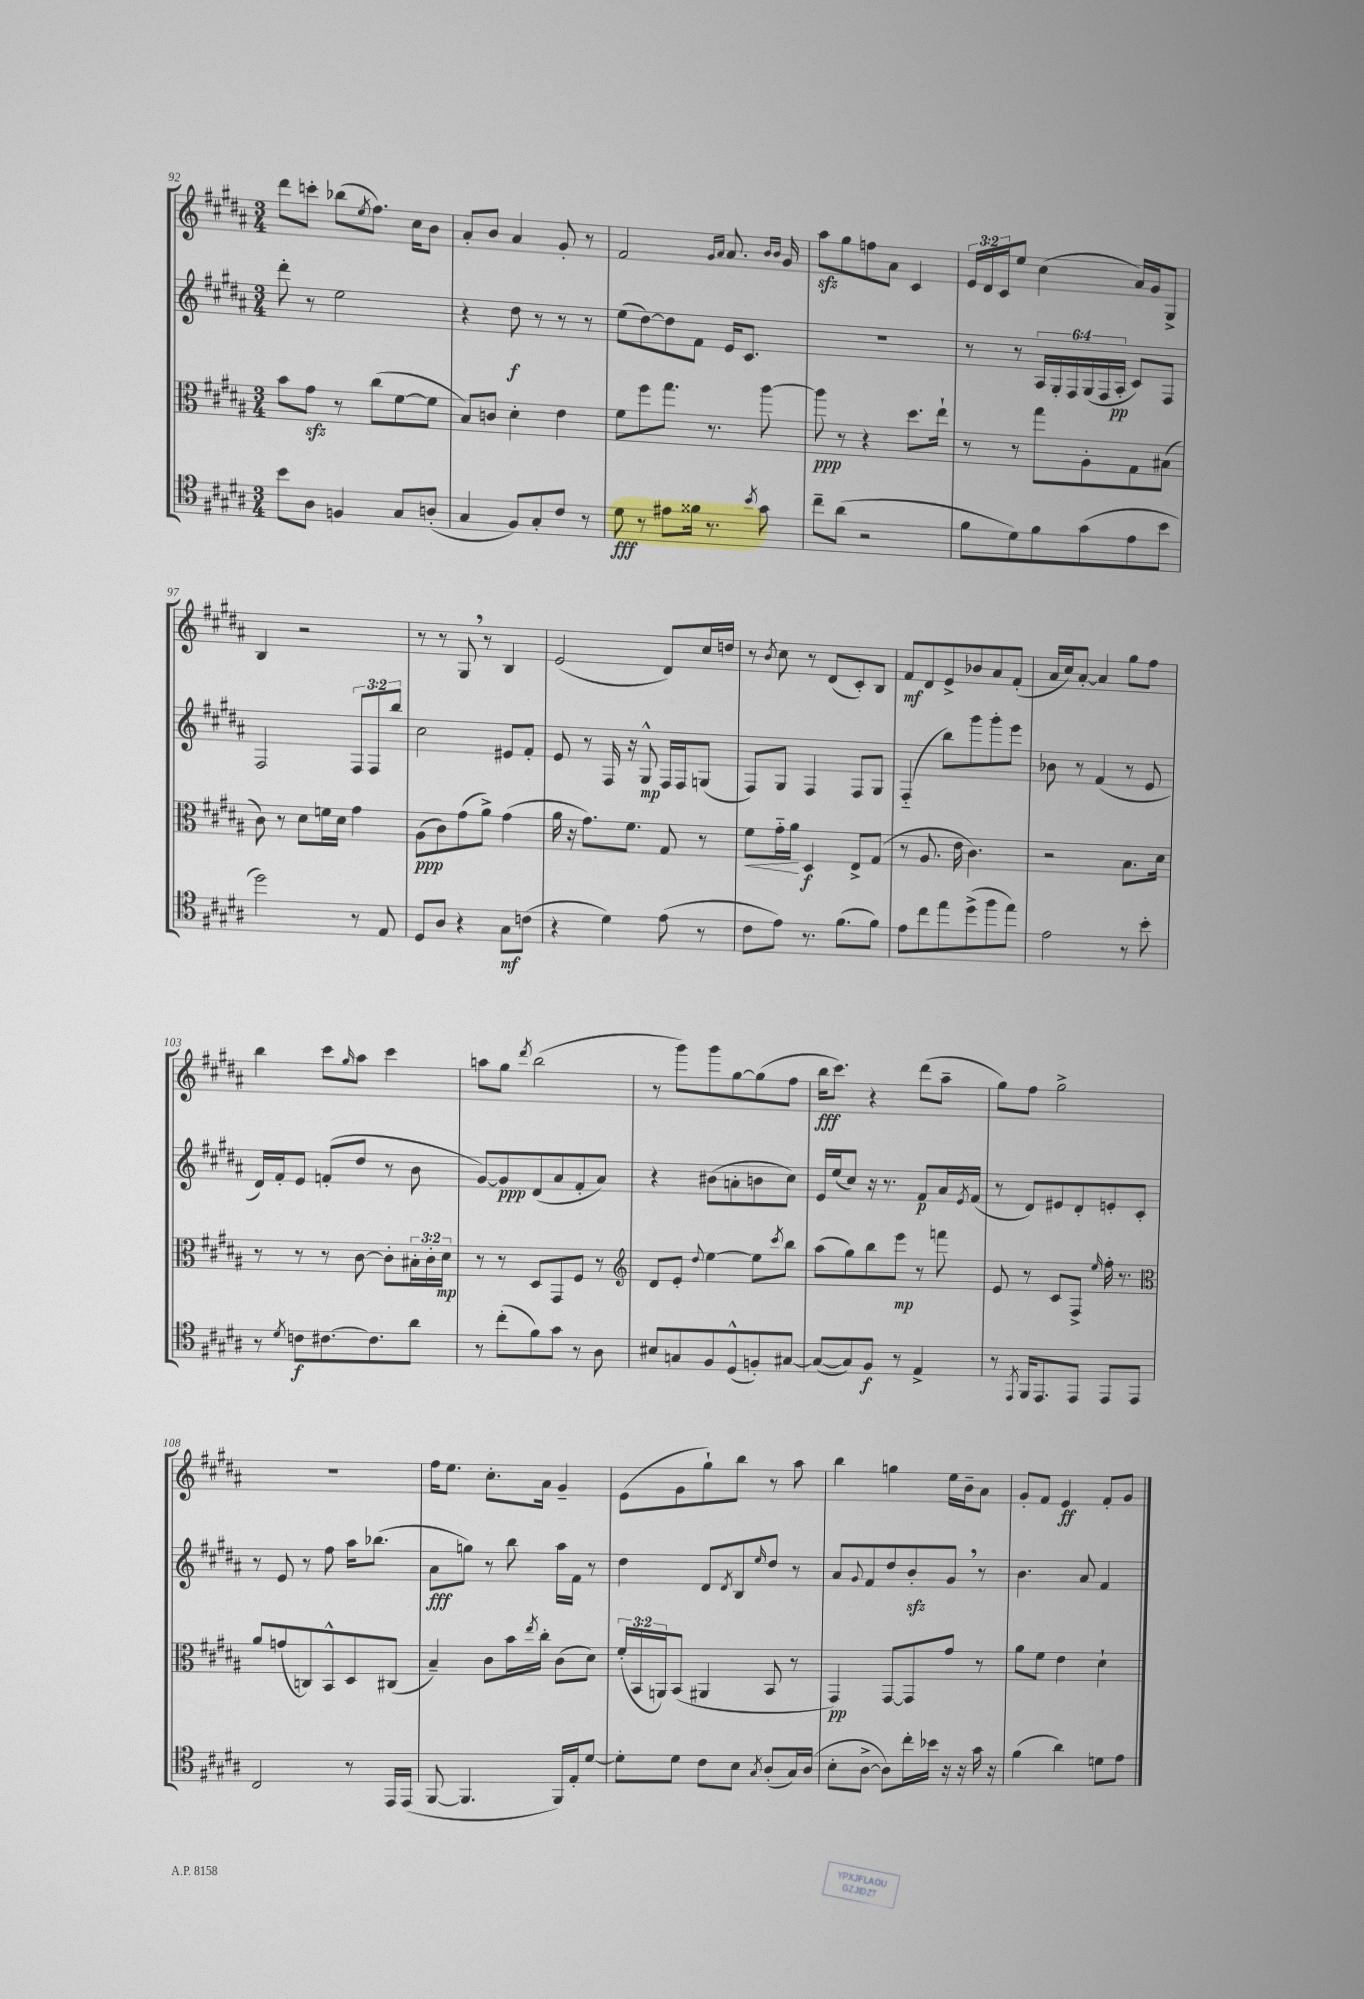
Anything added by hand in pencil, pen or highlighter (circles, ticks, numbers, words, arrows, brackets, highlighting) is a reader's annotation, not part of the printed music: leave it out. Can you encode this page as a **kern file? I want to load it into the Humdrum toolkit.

**kern	**kern	**kern	**kern
*staff4	*staff3	*staff2	*staff1
*clefC4	*clefC3	*clefG2	*clefG2
*k[f#c#g#d#a#]	*k[f#c#g#d#a#]	*k[f#c#g#d#a#]	*k[f#c#g#d#a#]
*M3/4	*M3/4	*M3/4	*M3/4
8b\L	8b\L	8ddd#'\	8ddd#\L
8A#\J	8g#\J	8r	8ccc'\J
4F/	8r	2ee\	(8bb-\L
.	.	.	8qee/
.	(8cc#\L	.	8.ff#\J)
8G#/L	[8f#\	.	.
.	.	.	16cc#\LK
(8A'/J	8f#\]J	.	8b\J
=	=	=	=
4G#/	8B/L)	4r	8a#'/L
.	8c/J	.	8b/J
8F#/L)	4d#'\	8dd#\	4a#/
8G#'/	.	8r	.
8c#/J	4e\	8r	8g#'/
8r	.	8r	8r
=	=	=	=
8d#\	8f#\L	(8ee\L	2f#/
8r	8ff#\	[8dd#\)	.
8e#\L	8.gg#\J	8dd#\]	.
16f##\Jk	.	8f#\J	.
8.r	8.r	.	.
.	.	.	16qqg#/LL
.	.	.	16qqa#/JJ
.	.	16e/LK	8.a#/
.	.	8.c#/J	.
8qb/	.	.	.
8g#\	[8aa#\	.	.
.	.	.	16qqb/LL
.	.	.	16qqb/JJ
.	.	.	16g#/
=	=	=	=
8cc#~\L	8aa#\]	2.r	8aa#\L
(8a#\J	8r	.	8gg#\
2r	4r	.	8ff\
.	.	.	8a#\J
.	8.dd#\L	.	4c#/
.	16ee`\Jk	.	.
=	=	=	=
8f#\L	8r	8r	24e/LL
.	.	.	24d#/
.	.	.	24c#/J
8d#\)	8r	8r	8ee/J
8f#\	8gg#\L	24A#/LL	(4cc#\
.	.	24G#'/	.
.	.	24F#/	.
(8g#\	8A#'\	(24G#/	.
.	.	24F#/	.
.	.	24A#'/JJ	.
8e\	8G#\	8c#/L)	16a#/LL)
.	.	.	16g#/J
8b\J	(8B#\J	8F#/J	8G#^/J
=	=	=	=
2dd#\)	8c#\)	2F#/	4B/
.	8r	.	.
.	8d#\L	.	2r
.	16f\L	.	.
.	16d#\JJ	.	.
8r	4g#\	12F#/L	.
.	.	12F#/	.
8E/	.	.	.
.	.	12bb/J	.
=	=	=	=
8D#/L	(8A#\L	2cc#\	8r
8A#/J	8c#\)	.	8r
4r	(8g#\	.	8G#/
.	8a#^\J)	.	8r
8G#\L	(4g#\	8e#/L	4B/
(8c\J	.	8f#'/J	.
=	=	=	=
4r	16a#\	8e/	(2e/
.	16r	.	.
.	8.g#\L)	8r	.
4d#\)	.	16F#/	.
.	8.f#\J	16r	.
.	.	8G#^^/	.
(8e\	8G#/	16F#/LL	8d#/L)
.	.	16F#/J	.
8r	8r	(8G/J	16cc#/L
.	.	.	16dd/JJ
=	=	=	=
8c#\L	8f#\L	8F#/L)	8r
.	.	.	8qb/
8e\J)	16g#'~\L	8G#/J	8cc#\
.	16a#\JJ	.	.
8.r	4D#/	4F#/	8r
.	.	.	(8d#/L
(8.f#\L	.	.	.
.	8E^/L	8F#/L	8c#'/)
8f#\J)	(8G#/J	8G#/J	8B/J
=	=	=	=
8e\L	8r	(4F#'~/	8f#/L
8cc#\	8.A#/	.	8d#/
8ee\	.	8bb\L)	8e^/
.	16e\	.	.
(8dd#^\	4.c#\)	8ggg#\	8b-/
8ff#\	.	8ggg#'\	8a#/
8ee\J)	.	8eee\J	(8f#'/J
=	=	=	=
2e\	2r	8b-\	16a#/LL
.	.	.	16cc#/J)
.	.	8r	[8a#'/J
.	.	(4f#/	4a#/]
8r	8.B\L	8r	8gg#\L
8b'\	.	8e/	8ff#\J
.	16d#\Jk	.	.
=	=	=	=
8r	8r	16d#/LL)	4bb\
.	.	16f#'/J	.
8qd#/	.	.	.
8c\L	8r	8e/J	.
[8.c#\	8r	(8f'/L	8ccc#\L
.	.	.	16qqgg#/
.	[8c#\	8dd#/J	8aa#\J
8.c#\]	.	.	.
.	8c#'\]L	8r	4ccc#\
8a#\J	24B#'\L	8b\	.
.	24c#'\	.	.
.	24d#\JJ	.	.
=	=	=	=
8r	8r	[8g#/L)	8aa\L
(8cc#'\L	8r	8g#/]	8gg#\J
.	.	.	8qddd#/
8f#\)	8D#/L	(8d#/	(2bb\
8g#\J	8GG#/	8a#/	.
8r	8F#/J	8f#'/	.
8A#\	8r	8a#/J)	.
=	=	=	=
*	*clefG2	*	*
8B#/L	8d#/L	4r	8r
8G/	8e'/J	.	8ggg#\L)
.	8qqdd#/	.	.
8F#/	[4ee\	(8b#\L	8ggg#\
(8D#^^/	.	8a'\	[8gg#\
8F'/)	8ee\]L	8b\	(8gg#\]
.	8qccc#/	.	.
[8G#/J	8bb\J	8cc#\J)	8ff#\J
=	=	=	=
(8G#/_L	(8aa#\L	16e/LL	16bb\LK
.	.	(16ee/J	8.ccc#\J)
8G#/])	8gg#\)	8cc#/J)	.
8F#/J	8bb\	16r	4r
.	.	8.r	.
8r	8eee\J	.	.
4E^/	8r	8f#/L	(8ddd#\L
.	8fff\	16a#/L	8aa#~\J
.	.	8qe/	.
.	.	(16f#/JJ	.
=	=	=	=
8r	8e/	8r	8gg#\L)
8qEE/	.	.	.
16FF#/LK	8r	8d#/L)	8ff#\J
8.EE/	.	.	.
.	8c#/L	8e#/	2gg#^\
8EE/J	8F#^/J	8d#'/	.
.	16qqee/	.	.
8EE/L	16ff#'\	8e'/	.
.	8.r	.	.
8EE/J	.	8c#'/J	.
=	=	=	=
*	*clefC3	*	*
2C#/	8a#/L	8r	2.r
.	(8g/	8e/	.
.	8C/)	8r	.
.	8BB^^/	8ff#\	.
8r	8D#/	16aa#\LK	.
.	.	(8.bb-\J	.
16EE/LL	(8C#/J	.	.
(16EE/JJ	.	.	.
=	=	=	=
[8FF#/	4B~/)	8a#\L	16ff#\LK
.	.	.	8.ee\J
4.FF#/]	.	8gg\J)	.
.	8c#\L	8r	8.cc#'\L
.	16b\L	8bb\	.
.	8qee/	.	.
.	16cc#'\JJ	.	16a#\Jk
16FF#/LL)	(8c#\L	16aa#\LL	4g#~/
16E'/J	.	16f#\JJ	.
[8d#/J	8d#\J)	8r	.
=	=	=	=
8d#'\]L	(24f#'/LL	4dd#\	(8e\L
.	24BB/	.	.
.	24AA/J)	.	.
8d#\J	(8BB/J	.	8g#\
8c#\L	4AA#/	8d#/L	8gg#`\)
.	.	8qd#/	.
8B\J	.	8B/	8bb\J
8qG#/	.	16qqee/	.
(8A#'/L	8BB/	8dd#/J	8r
16G#/L)	8r	8r	8aa#\
(16A#/JJ	.	.	.
=	=	=	=
8B'\L	4GG#/)	8a#/L	4bb\
.	.	8qqg#/	.
[8A#^\J	.	8f#/	.
8A#\]L)	[8GG#/L	8dd#/	4gg\
16cc#'\L	8GG#/]	8b'/	.
16b-\JJ	.	.	.
16r	8g#/J	8g#/J	16ee\LL
16r	.	.	16b~\J
16g#\	8r	8r	8a#\J
16r	.	.	.
=	=	=	=
(4f#\	8a#\L	4.b\	8g#'/L
.	8f#\J	.	8f#/J
4a#\)	4e\	.	4e/
.	.	8a#/	.
8d\L	4d#`\	4f#/	8f#'/L
8e\J	.	.	8g#/J
==	==	==	==
*-	*-	*-	*-
